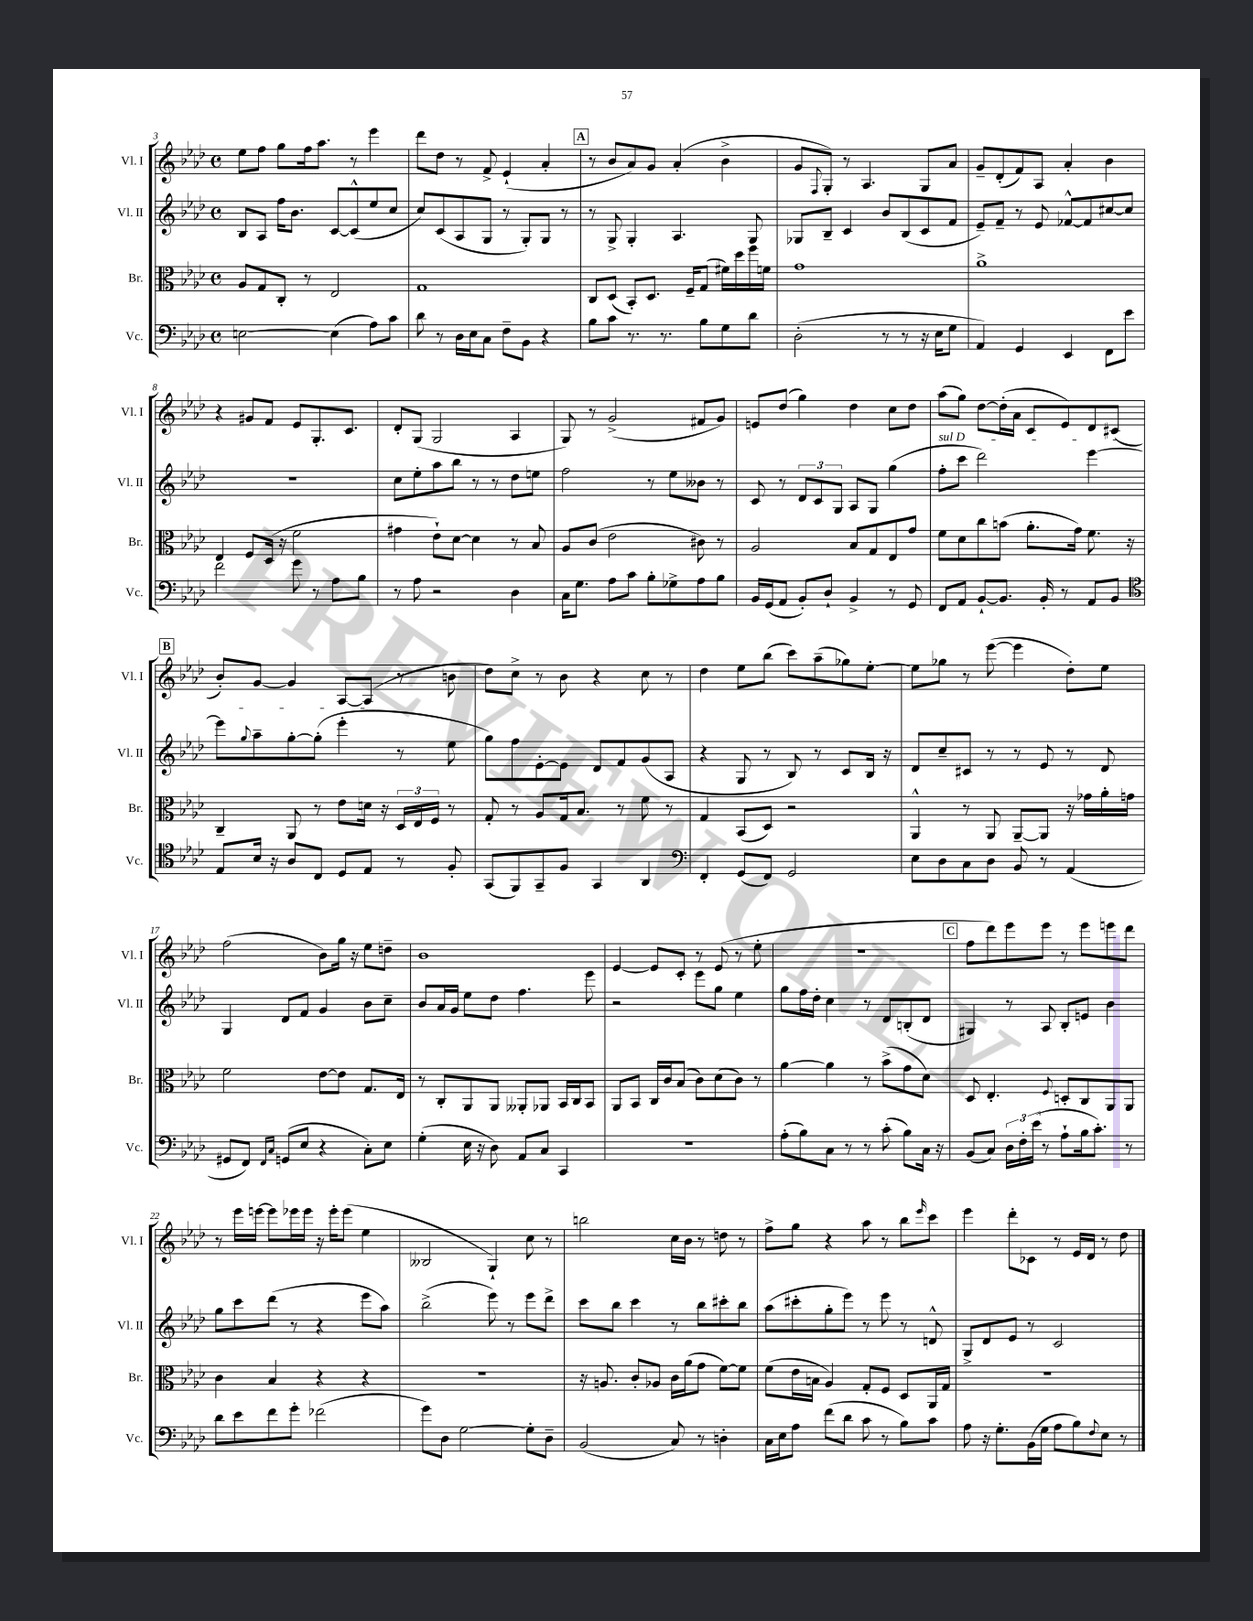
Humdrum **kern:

**kern	**kern	**kern	**kern
*part4	*part3	*part2	*part1
*staff4	*staff3	*staff2	*staff1
*I"Vc.	*I"Br.	*I"Vl. II	*I"Vl. I
*I'Vc.	*I'Br.	*I'Vl. II	*I'Vl. I
*clefF4	*clefC3	*clefG2	*clefG2
*k[b-e-a-d-]	*k[b-e-a-d-]	*k[b-e-a-d-]	*k[b-e-a-d-]
*M4/4	*M4/4	*M4/4	*M4/4
*met(c)	*met(c)	*met(c)	*met(c)
=3	=3	=3	=3
[2En\	8A-/L	8B-/L	8ee-\L
.	8G/	8A-/J	8ff\J
.	8C'/J	16ff\KL	8gg\L
.	.	8.b-\J	.
.	8r	.	16ff\k
.	.	.	8.aa-\J
(4E\]	2E-/	[8c/L	.
.	.	(8c^^/]	8r
8A-\L)	.	8ee-/	4eee-\
8c\J	.	8cc/J	.
=4	=4	=4	=4
8d-\	1G	8cc/L)	8ddd-\L
8r	.	(8c/	8dd-\J
16D-\LL	.	8A-/	8r
16E-\J	.	.	.
8C\J	.	8G/J	8f^/
8F~\L	.	8r	(4e-`/
8BB-\J	.	8G'/L)	.
4r	.	8G/J	4a-'/
.	.	8r	.
!!LO:REH:place=s1:t=A
=5	=5	=5	=5
8B-\L	8C/L	8r	8r
8c\J	(8D-/J	8G^/	8b-/L
8.r	8BB-'/L)	4G'/	8a-/)
.	8.D-/J	.	8g/J
8.r	.	.	.
.	.	4.A-/	(4a-'/
.	16F~/KL	.	.
8B-\L	(8G/J	.	.
8G\	16f#X\LL)	.	4b-^\
.	16dd-\	.	.
8d-\J	16ff\	8G/	.
.	16fn\JJ	.	.
=6	=6	=6	=6
(2D-'\	1g	8G-X/L	8g/L
.	.	.	8qqF/
.	.	8B-~/J	8G'/J)
.	.	4c/	8r
.	.	.	4.A-/
8r	.	8b-/L	.
8r	.	(8B-/	.
16r	.	8c/	8G/L
16E-\KL	.	.	.
8G\J	.	8f/J	8a-/J
=7	=7	=7	=7
4AA-/)	1a-^	8e-~/L)	8g~/L
.	.	8f~/J	(8d-'/
4GG/	.	8r	8f/)
.	.	8e-/	8A-/J
4EE-/	.	[8f-X^^/L	4a-'/
.	.	8f-/]	.
8FF\L	.	[8cc#X/	4b-\
8e-\J	.	8cc#/J]	.
!!LO:LB:g=z
=8	=8	=8	=8
2f\	4E-/	1r	4r
.	8F/L	.	8g#X/L
.	(16D-/Jk	.	8f/J
.	16r	.	.
8g\	2f\	.	8e-/L
8r	.	.	8.G'/
8A-\L	.	.	.
.	.	.	8.c/J
8B-\J	.	.	.
=9	=9	=9	=9
8r	4g#X\	8cc\L	8d-'/L
8A-\	.	8ee-'\	(8G/J
2r	8e-`\L)	8aa-\	2G/
.	[8d-\J	8bb-\J	.
.	4d-\]	8r	.
.	.	8r	.
4D-\	8r	8dd-\L	4A-/
.	8B-/	8een\J	.
=10	=10	=10	=10
16C\KL	8A-/L	2ff\	8G/)
8.G\J	.	.	.
.	(8c/J	.	8r
8A-\L	2e-\	.	(2g^/
8c\J	.	.	.
8B-'\L	.	8r	.
8G-X^\	.	8ee-\L	.
8A-\	8c#X\)	8b--X\J	8f#X/L
8B-\J	8r	8r	8g/J)
=11	=11	=11	=11
16BB-/LL	2A-/	8c/	8en/L
(16GG/J	.	.	.
8AA-/J	.	8r	(8dd-/J
8BB-'/L)	.	12d-/L	4gg\)
.	.	12c/	.
8D-`/J	.	.	.
.	.	12G/J	.
4BB-^/	8B-/L	8A-/L	4dd-\
.	8G/	8G/J	.
8r	8E-/	(4gg\	8cc\L
8GG/	8g/J	.	8dd-\J
=12	=12	=12	=12
!	!	!LO:TX:a:i:t=sul D	!
8FF/L	8f\L	8ff'\L	(8aa-\L
8AA-/J	8d-\	8ccc\J	8gg\J)
[8BB-`/L	8cc\	2ddd-\)	[8dd-\L
8.BB-/J]	(8bn\J	.	(16dd-'\L]
.	.	.	16a-\JJ
.	8.a-'\L	.	8c/L
16BB-'/	.	.	.
8r	.	.	8e-/)
.	16g\Jk)	.	.
8AA-/L	8.f\	[4eee-\	8d-/
8BB-/J	.	.	(8c#X/J
.	16r	.	.
!!LO:LB:g=z
!!LO:REH:place=s1:t=B
=13	=13	=13	=13
*clefC4	*	*	*
8E-/L	4C~/	8eee-\L]	8b-'/L)
.	.	8qqgg/	.
16B-/Jk	.	8aa-~\	[8g/J
16r	.	.	.
8A-/L	8AA-/	[8gg'\	4g/]
8C/J	8r	(8gg'\J]	.
8D-/L	8e-\L	4eee-'\	[8A-/L
8E-/J	16dn\Jk	.	(8A-/J]
.	16r	.	.
8r	24D-/LL	8r	8r
.	24E-/	.	.
.	24F/JJ	.	.
8F'/	8r	8ee-\	8bn\
=14	=14	=14	=14
(8GG/L	8G'/	8gg\L)	8dd-\L)
8FF/)	8r	8ff\	8cc^\J
8GG~/	8A-/L	[8e-'\	8r
8F/J	16G/k	8e-\J]	8b-\
.	8.B-/J	.	.
4GG/	.	8d-/L	4r
.	8r	8f/	.
4AA-/	8f\	(8g/	8cc\
.	8r	8A-/J	8r
=15	=15	=15	=15
*clefF4	*	*	*
4FF'/	4G/	4r	4dd-\
(8GG/L	(8BB-/L	8G/	8ee-\L
8FF/J)	8D-/J)	8r	(8bb-\J
2GG/	2r	8B-/)	8ccc\L)
.	.	8r	(8aa-~\
.	.	8c/L	8gg-X\)
.	.	16B-/Jk	[8ee-'\J
.	.	16r	.
=16	=16	=16	=16
8E-\L	4AA-^^/	8d-/L	8ee-\L]
8D-\	.	8cc~/	8gg-X\J
8C\	8r	8c#X/J	8r
8D-\J	8AA-/	8r	([8eee-\
8BB-/	[8AA-~/L	8r	4eee-\]
8r	8AA-/J]	8e-/	.
(4AA-/	16r	8r	8dd-'\L)
.	16g-X\LL	.	.
.	16a-'\	8d-/	8ee-\J
.	16gn\JJ	.	.
!!LO:LB:g=z
=17	=17	=17	=17
8GG#X/L	2f\	4G/	(2ff\
8FF/J)	.	.	.
16qqFF/LL	.	.	.
16qqC/JJ	.	.	.
(8GGn/L	.	8d-/L	.
8E-/J	.	8f/J	.
4r	[8e-\L	4g/	8b-\L)
.	8e-\J]	.	16gg\Jk
.	.	.	16r
8C'\L)	8.G/L	8b-\L	8ee-\L
8E-\J	.	8cc~\J	8ddn~\J
.	16E-/Jk	.	.
=18	=18	=18	=18
(4G'\	8r	8b-/L	1b-
.	8C'/L	16a-/L	.
.	.	16g/JJ	.
16E-\	8AA-/	8ee-\L	.
16r	.	.	.
8D-\)	8AA-/J	8dd-\J	.
8AA-/L	8AA--X'/L	4.ff\	.
8C/J	8AA-X/J	.	.
4CC/	16BB-/LL	.	.
.	16C/J	.	.
.	8BB-/J	8eee-\	.
=19	=19	=19	=19
1r	8AA-/L	2r	[4e-/
.	8BB-/J	.	.
.	16C/LL	.	8e-/L]
.	16c/J	.	.
.	(8B-/J	.	8c'/J
.	8c\L)	8eee-\L	8r
.	(8d-\	8gg\J	(8e-/
.	8c\J)	4ee-\	8r
.	8r	.	8ee-'\
=20	=20	=20	=20
(8A-'\L	[4a-\	8gg\L	1r
8B-\)	.	16ff\L	.
.	.	16dd-'\JJ	.
8C\J	4a-\]	4cc\	.
8r	.	.	.
8r	8r	8r	.
(8c'\	(8b-^\L	8d-/L	.
8B-\L)	8g\	(8Bn'/	.
16C\Jk	8d-\J)	8d-/J	.
16r	.	.	.
!!LO:REH:place=s1:t=C
=21	=21	=21	=21
(8BB-/L	8D-/	4G#X/)	8ff\L
8C/J)	4.E-'/	.	8ddd-\)
24D-\LL	.	8r	8eee-\
24F'\	.	.	.
(24e-\JJ	.	.	.
8r	.	8A-/	8eee-\J
.	8qqF/	.	.
8A-`\L	8Dn'/L	8B-'/L	8r
16B-\k	8C/	8en/J	8eee-\L
8.c'\J)	.	.	.
.	8AA-/	4b-\	8eeen\
8r	8AA-/J	.	8ddd-\J
!!LO:LB:g=z
=22	=22	=22	=22
8d-\L	4c\	8gg\L	8r
8e-\	.	8ccc\	16eee-\LL
.	.	.	[16eeen\JJ
8f\	4B-/	(8ddd-\J	8eee\L]
8g'\J	.	8r	16eee-X\L
.	.	.	16eee-\JJ
(2f-X\	4r	4r	16r
.	.	.	16eee-'\KL
.	.	.	(8eee-\J
.	4r	8eee-\L	4ee-\
.	.	8aa-\J)	.
=23	=23	=23	=23
8g\L)	1r	(2bb-^\	2B--X/
8D-\J	.	.	.
[2G\	.	.	.
.	.	8eee-\)	4G`/)
.	.	8r	.
8G'\L]	.	8eee-\L	8cc\
8D-~\J	.	8ddd-^\J	8r
=24	=24	=24	=24
(2BB-/	16r	8ccc\L	2bbn\
.	8.An/	.	.
.	.	8bb-\J	.
.	8c'/L	4ccc\	.
.	8A-X/J	.	.
8C/)	16c\LL	8r	16cc\LL
.	(16a-\J	.	16b-\JJ
8r	8g\J	8bb-\L	8r
4Dn'\	[8f\L)	8ccc#X'\	8ddn\
.	8f\J]	8bb-\J	8r
=25	=25	=25	=25
16C\LL	(8f\L	(8aa-\L	8ff^\L
16E-\J	.	.	.
8A-\J	16e-\L	8ccc#X'\	8gg\J
.	16Bn\JJ	.	.
(8f\L	4A-/)	8gg'\	4r
8d-\J	.	8eee-\J)	.
8c\	8G'/L	8r	8aa-\
8r	8F/J	8eee-\	8r
8B-\L)	8D-/L	8r	8bb-\L
.	.	.	16qqeee-/
8c\J	16AA-/L	8dn^^/	8ccc\J
.	16G/JJ	.	.
=26	=26	=26	=26
8A-\	1r	8G^/L	4eee-\
16r	.	8d-/	.
8.G'\L	.	.	.
.	.	8e-/J	8ddd-'\L
(16BB-\L	.	8r	8c-X\J
16G\JJ	.	.	.
8A-\L	.	2c/	8r
8B-\)	.	.	16e-/LL
.	.	.	16d-/JJ
8qqF/	.	.	.
8E-\J	.	.	8r
8r	.	.	8dd-\
==	==	==	==
*-	*-	*-	*-
